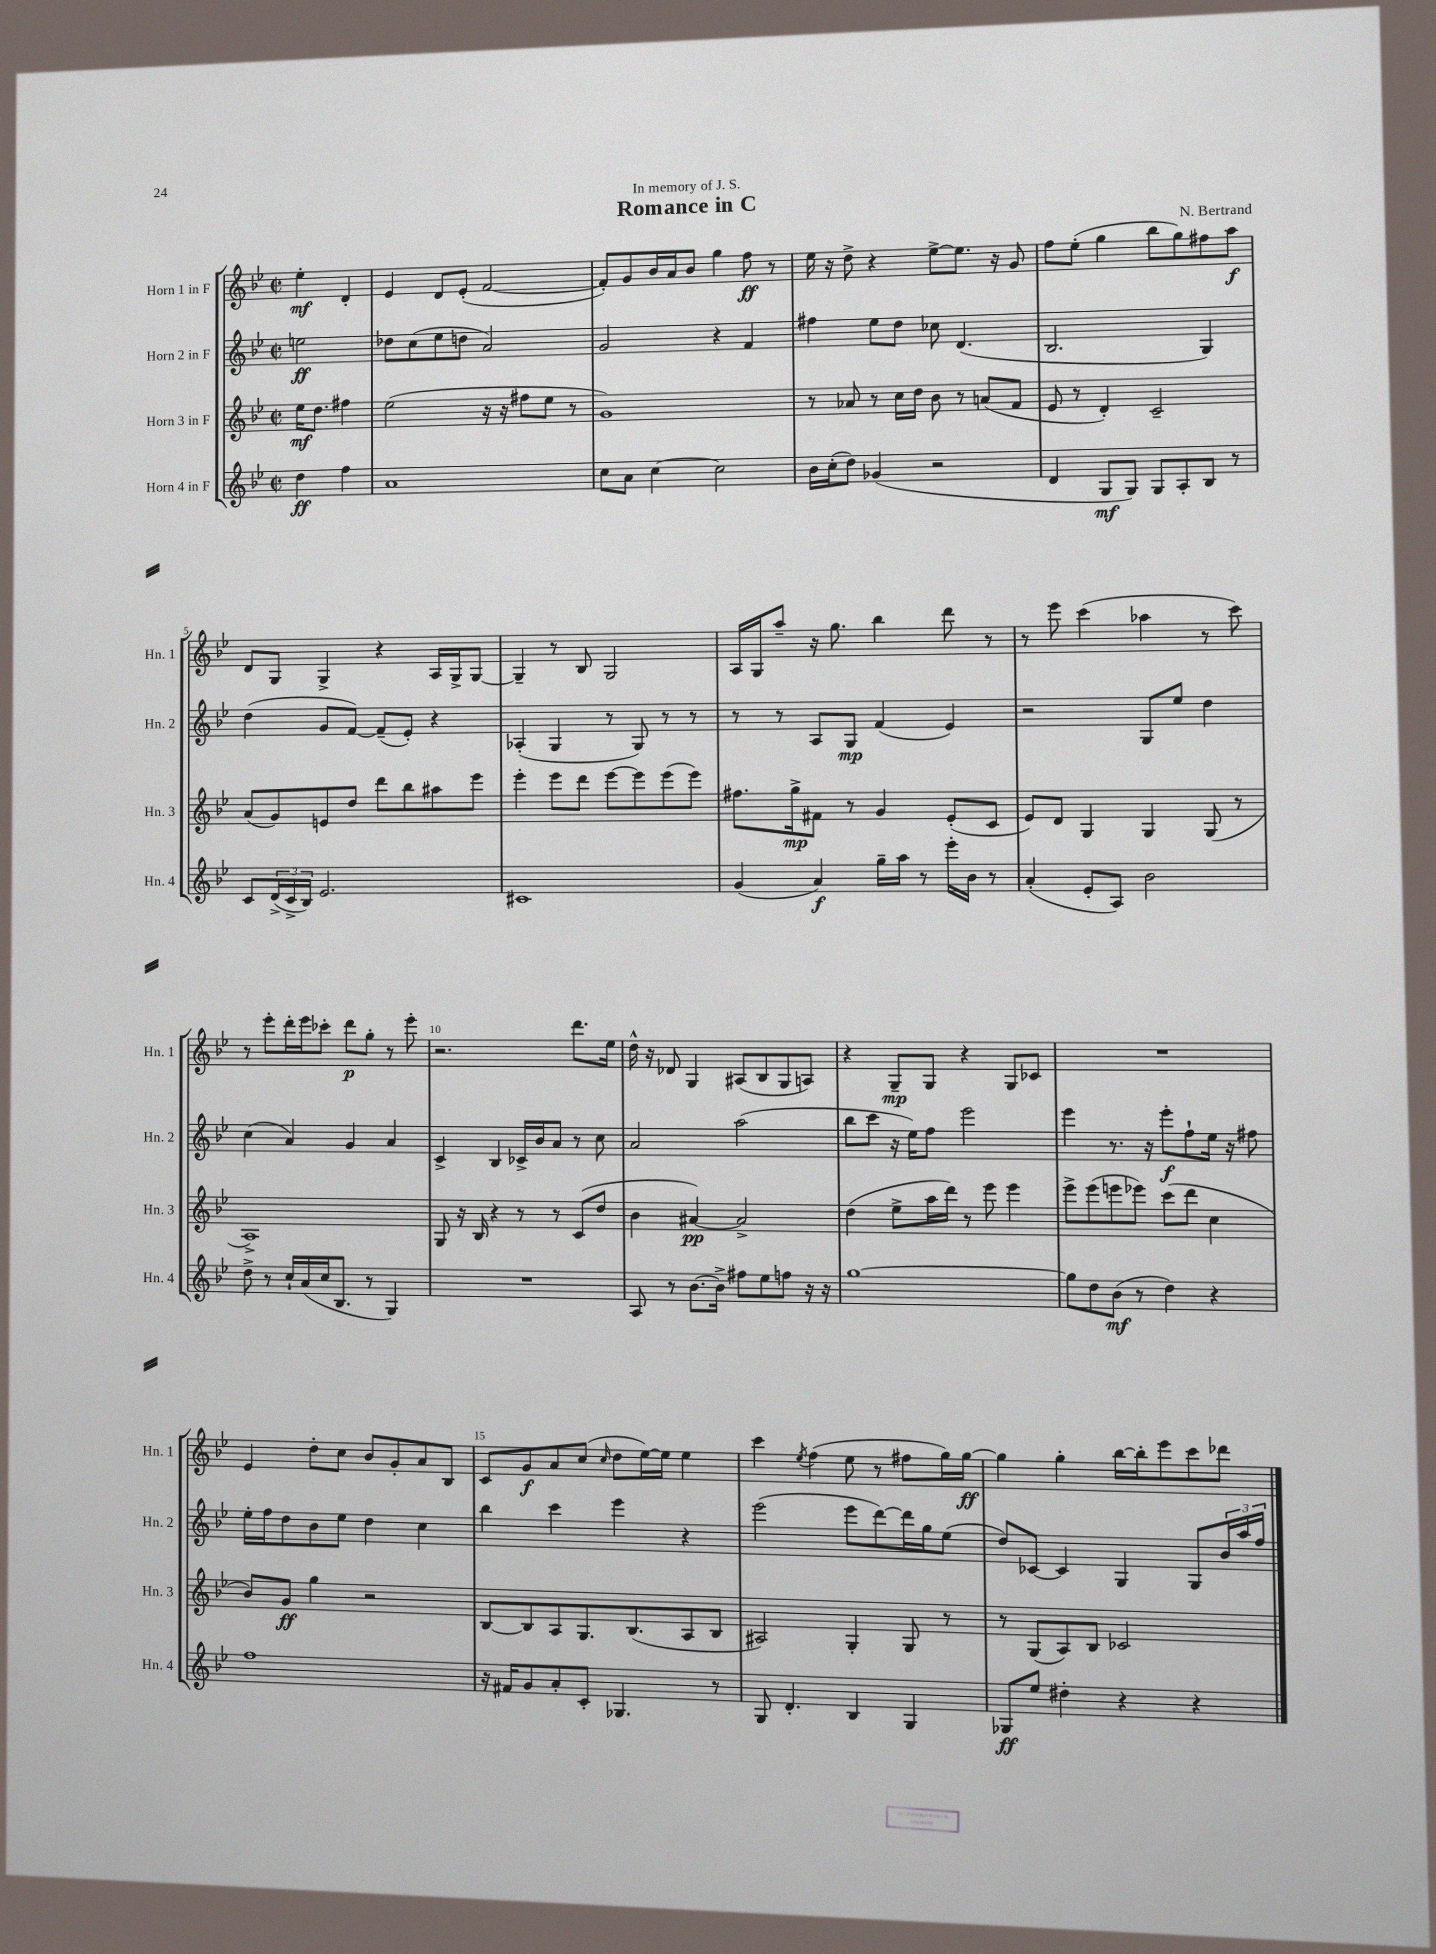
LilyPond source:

\header { title = "Romance in C" composer = "N. Bertrand" dedication = "In memory of J. S." }
<<
\new StaffGroup <<
\new Staff = "s0" \with { instrumentName = "Horn 1 in F" shortInstrumentName = "Hn. 1" } {
    \clef treble \key bes \major \defaultTimeSignature \time 2/2 \partial 2
    ees''4-.\mf d'4-. |
    ees'4 d'8 ees'8-.( f'2~ |
    f'8-.) g'8 bes'16 a'16 bes'8 g''4 f''8\ff r8 |
    ees''16 r16 d''8-> r4 ees''8~-> ees''8. r16 g'8 |
    f''8 ees''8-.( g''4 bes''8 g''8) fis''8 a''8\f |
    d'8 g8 g4-> r4 a16 g16-> g8~ |
    g4-- r8 bes8 g2 |
    a16 g16 a''8-- r16 g''8. bes''4 d'''8 r8 |
    r8 ees'''8 c'''4( aes''4 r8 c'''8) |
    r8 ees'''8-. d'''16-. ees'''16 ces'''8-. d'''8\p g''8-. r8 ees'''8-. |
    r2. d'''8. ees''16 |
    d''16-^ r16 des'8 g4 ais8( bes8 g8 a8) |
    r4 g8--\mp g8 r4 g8 ces'8 |
    R1 |
    ees'4 d''8-. c''8 bes'8 g'8-. a'8 bes8 |
    c'8 g'8\f a'8 c''8( \grace { c''16 } d''8 ees''16~) ees''16 ees''4 |
    c'''4 \acciaccatura { ees''8 } f''4( ees''8 r8 fis''8 g''16) g''16~\ff |
    g''4 g''4-. bes''16~ bes''16-. ees'''8 c'''8 des'''8 \bar "|." |
}
\new Staff = "s1" \with { instrumentName = "Horn 2 in F" shortInstrumentName = "Hn. 2" } {
    \clef treble \key bes \major \defaultTimeSignature \time 2/2 \partial 2
    e''2\ff |
    des''8 c''8( ees''8 d''8 a'2) |
    g'2 r4 f'4 |
    fis''4 ees''8 d''8 ces''8 d'4.( |
    bes2. g4) |
    d''4( g'8 f'8~) f'8--( ees'8-.) r4 |
    aes4-.( g4 r8 g8) r8 r8 |
    r8 r8 a8 g8\mp f'4( ees'4) |
    r2 g8 ees''8 d''4 |
    c''4( a'4) g'4 a'4 |
    c'4-> bes4 ces'16-> bes'16 a'8 r8 c''8 |
    a'2 a''2( |
    bes''8 c'''8 r16 ees''16) f''8 ees'''2 |
    ees'''4 r8. r16 ees'''8-.\f f''8-! ees''16 r16 fis''8 |
    ees''16-. f''16 d''8 bes'8 ees''8 d''4 c''4 |
    bes''4 c'''4 ees'''4 r4 |
    ees'''2( ees'''8 d'''8~) d'''16 g''16 ees''8( |
    d''8) ces'8~ ces'4 g4 g8 \tuplet 3/2 { bes'16 a''16 f''16 } \bar "|." |
}
\new Staff = "s2" \with { instrumentName = "Horn 3 in F" shortInstrumentName = "Hn. 3" } {
    \clef treble \key bes \major \defaultTimeSignature \time 2/2 \partial 2
    ees''16\mf d''8. fis''4 |
    ees''2( r16 r16 fis''8 ees''8 r8 |
    g'1) |
    r8 aes'8 r8 c''16 d''16 bes'8 r8 a'8( f'8 |
    ees'8 r8 d'4-.) c'2-- |
    a'8( g'8) e'8 d''8 d'''8 bes''8 ais''8 ees'''8 |
    ees'''4-. ees'''8 d'''8 ees'''8~ ees'''8 ees'''8( ees'''8) |
    fis''8. g''16->\mp fis'8 r8 g'4 ees'8-.( c'8 |
    ees'8) d'8 g4 g4 g8( r8 |
    a1->) |
    g8 r16 bes16 r4 r8 r8 c'8( d''8 |
    bes'4 ais'4~\pp) ais'2-> |
    d''4( ees''8-> a''16 d'''16) r8 ees'''8 ees'''4 |
    ees'''8-> ees'''8( e'''8 ees'''8) c'''8( d'''8 c''4 |
    bes'8) g'8\ff g''4 r2 |
    bes8~ bes8 a8 g8. bes8.( a8 bes8 |
    ais2) g4-. g8 r8 |
    r8 g8( a8) bes8 ces'2 \bar "|." |
}
\new Staff = "s3" \with { instrumentName = "Horn 4 in F" shortInstrumentName = "Hn. 4" } {
    \clef treble \key bes \major \defaultTimeSignature \time 2/2 \partial 2
    d''4\ff f''4 |
    a'1 |
    c''8 a'8 c''4~ c''2 |
    bes'16 c''16-.( d''8) ges'4( r2 |
    d'4 g8\mf g8) g8 a8-. bes8 r8 |
    c'8 \tuplet 3/2 { d'16->( c'16-> bes16) } ees'2. |
    cis'1 |
    g'4( a'4\f) g''16-- a''16 r8 ees'''16-. bes'16 r8 |
    a'4-.( ees'8-. a8) bes'2 |
    d''8-> r8 c''16-! a'16( c''16 bes8. r8 g4) |
    R1 |
    a8 r8 bes'8.~ bes'16-> fis''8 ees''8 f''8 r16 r16 |
    g''1~ |
    g''8 d''8 bes'8\mf( r8 d''4) r4 |
    f''1 |
    r16 fis'16 g'8 a'8-. c'8-. ges4. r8 |
    g8 d'4.-. bes4 g4 |
    ges8\ff ees''8 dis''4-. r4 r4 \bar "|." |
}
>>
>>
\layout { \context { \Score \override BarNumber.break-visibility = ##(#f #t #t) barNumberVisibility = #(every-nth-bar-number-visible 5) } }
